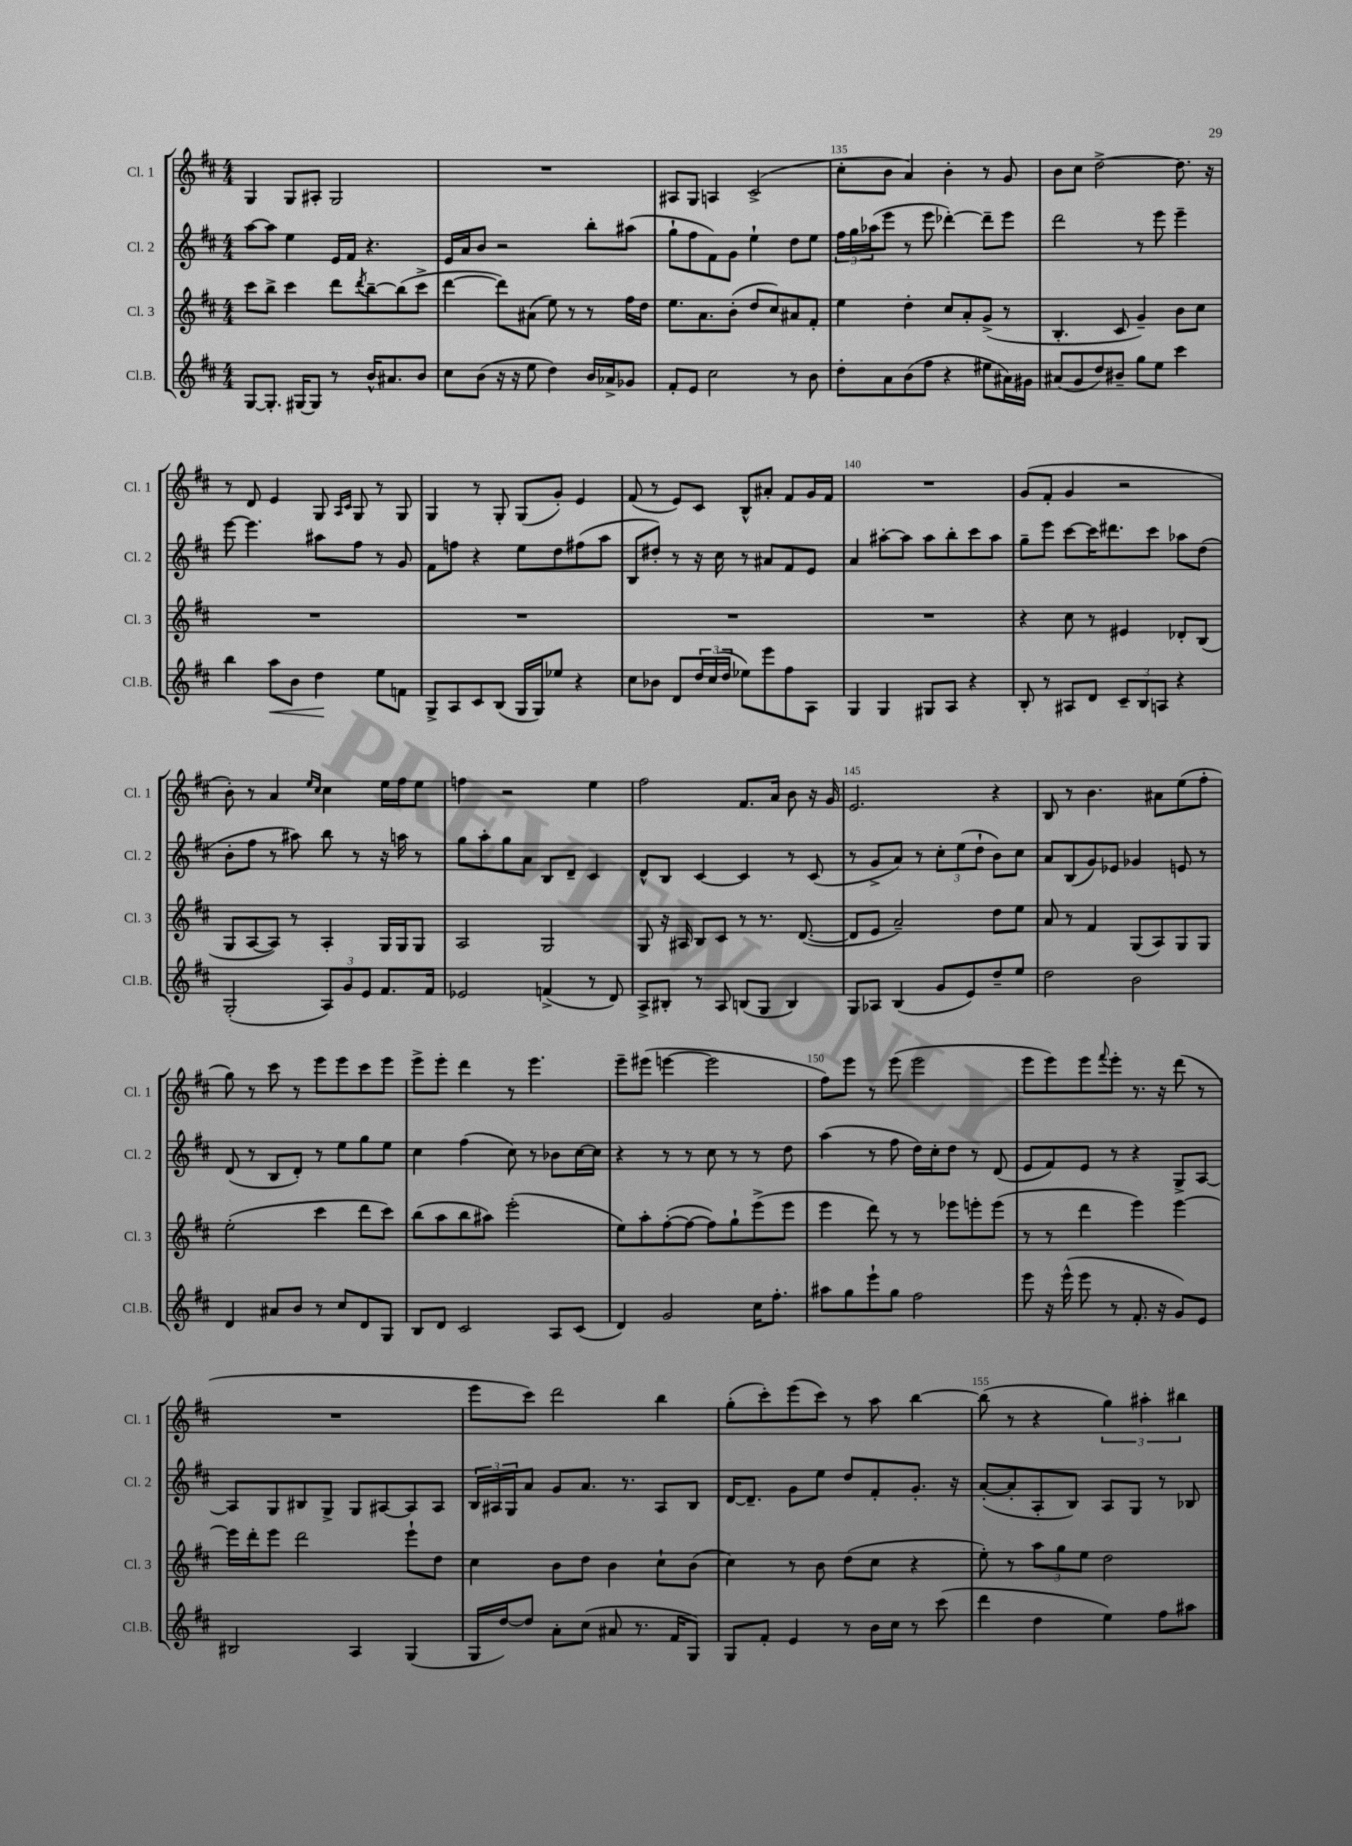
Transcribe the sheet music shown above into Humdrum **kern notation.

**kern	**dynam	**kern	**kern	**kern
*part4	*part4	*part3	*part2	*part1
*staff4	*staff4	*staff3	*staff2	*staff1
*I"Cl.B.	*	*I"Cl. 3	*I"Cl. 2	*I"Cl. 1
*I'Cl.B.	*	*I'Cl. 3	*I'Cl. 2	*I'Cl. 1
*clefG2	*	*clefG2	*clefG2	*clefG2
*k[f#c#]	*	*k[f#c#]	*k[f#c#]	*k[f#c#]
*M4/4	*	*M4/4	*M4/4	*M4/4
=132	=132	=132	=132	=132
[8G/L	.	8ccc#\L	[8aa\L	4G/
8.G'/J]	.	8bb^\J	8aa\J]	.
.	.	4ccc#\	4ee\	8G/L
[16G#X/KL	.	.	.	.
8G#/J]	.	.	.	8A#X'/J
8r	.	8ddd\L	16e/LL	2G/
.	.	.	16f#/JJ	.
.	.	8qddd/	.	.
16b^^/KL	.	[8bb~\	4.r	.
8.a#X/	.	.	.	.
.	.	(8bb\]	.	.
8b/J	.	8ccc#^\J	.	.
=133	=133	=133	=133	=133
8cc#\L	.	[4ddd\	16e/LL	1r
.	.	.	16a/J	.
(8b\J	.	.	8b/J	.
16r	.	8ddd\L])	2r	.
16r	.	.	.	.
8ee\	.	(8a#X\J	.	.
4dd\)	.	8ee\)	.	.
.	.	8r	.	.
16b/LL	.	8r	8bb'\L	.
16a-X^/J	.	.	.	.
8g-X/J	.	16ff#\LL	(8aa#X\J	.
.	.	16dd\JJ	.	.
=134	=134	=134	=134	=134
8f#'/L	.	8.ee\L	8gg`\L	8A#X/L
8e/J	.	.	8ff#\	8G/J
.	.	8.a\	.	.
2cc#\	.	.	8f#\)	4An/
.	.	(8b'\J	8g\J	.
.	.	8dd/L	4ee`\	(2c#^/
.	.	8cc#/)	.	.
8r	.	8a#X/	8dd\L	.
8b\	.	8f#'/J	8ee\J	.
=135	=135	=135	=135	=135
8dd'\L	.	4ee\	24ff#\LL	8cc#'\L
.	.	.	24gg\	.
.	.	.	(24aa-X\J	.
8a\	.	.	8eee\J	8b\J
(8b\	.	4dd'\	8r	4a/)
8ff#\J	.	.	8eee\	.
4r	.	8cc#/L	[4ddd-X'\)	4b'\
.	.	8a'/	.	.
8ee#X\L	.	(8g^/J	8ddd-~\L]	8r
16a#X\L)	.	8r	8eee\J	8g/
16g#X\JJ	.	.	.	.
=136	=136	=136	=136	=136
(8a#X/L	.	4.B'/	2ddd\	8b\L
8g/	.	.	.	8cc#\J
8dd/)	.	.	.	[2dd^\
8b#X~/J	.	8c#/	.	.
8gg\L	.	4g~/)	8r	.
8ee\J	.	.	8eee\	.
4ccc#\	.	8b\L	4eee~\	8.dd\]
.	.	8cc#\J	.	.
.	.	.	.	16r
!!LO:LB:g=z
=137	=137	=137	=137	=137
4bb\	.	1r	[8eee\	8r
.	.	.	4.eee\]	8d/
!	!LO:HP:b	!	!	!
8aa\L	<	.	.	4e/
8b\J	.	.	.	.
4dd\	.	.	8aa#X\L	8G/
.	.	.	.	16qqA/LL
.	.	.	.	16qqc#/JJ
.	.	.	8ff#\J	8G/
8ee\L	[	.	8r	8r
8fn\J	.	.	8g/	8G/
=138	=138	=138	=138	=138
8G^/L	.	1r	8f#\L	4G/
8A/	.	.	8ffn\J	.
8c#/	.	.	4r	8r
(8B/J	.	.	.	8G'/
16G/LL	.	.	8ee\L	(8G/L
16G/J)	.	.	.	.
8ee-X/J	.	.	8dd\	8g'/J)
4r	.	.	(8ff#X\	4e/
.	.	.	8aa\J	.
=139	=139	=139	=139	=139
8cc#\L	.	1r	8B/L	(8f#/
8b-X\J	.	.	8dd#X'/J)	8r
8d/L	.	.	8r	8e/L)
24dd/L	.	.	16r	8c#/J
(24cc#/	.	.	.	.
.	.	.	16cc#\	.
24dd/JJ	.	.	.	.
8ee-X\L)	.	.	8r	8B^^/L
8eee\	.	.	8a#X/L	8a#X'/J
8ff#\	.	.	8f#/	8f#/L
8A\J	.	.	8e/J	16g/L
.	.	.	.	16f#/JJ
=140	=140	=140	=140	=140
4G/	.	1r	4a/	1r
4G/	.	.	[8aa#X'\L	.
.	.	.	8aa#\J]	.
8G#X/L	.	.	8aa#\L	.
8A/J	.	.	8bb'\	.
4r	.	.	8ccc#\	.
.	.	.	8aa#\J	.
=141	=141	=141	=141	=141
8B'/	.	4r	8gg~\L	(8g/L
8r	.	.	8eee\J	8f#'/J
8A#X/L	.	8cc#\	[8ccc#\L	4g/
8d/J	.	8r	16ccc#\K]	.
.	.	.	8.ddd#X\	.
12c#~/L	.	4e#X/	.	2r
12B/	.	.	.	.
.	.	.	8ccc#\J	.
12An/J	.	.	.	.
4r	.	8d-X'/L	8aa-X\L	.
.	.	(8B/J	(8dd\J	.
!!LO:LB:g=z
=142	=142	=142	=142	=142
(2G'/	.	8G/L	8b'\L	8b'\)
.	.	[8A/	8ff#\J	8r
.	.	8A/J])	8r	4a/
.	.	8r	8aa#X\)	.
.	.	.	.	16qqee/LL
.	.	.	.	16qqcc#/JJ
12A/L)	.	4A'/	8bb\	4cc#\
12g/	.	.	.	.
.	.	.	8r	.
12e/J	.	.	.	.
8.f#/L	.	16G/LL	16r	16ee\LL
.	.	16G/J	16aan\	16ff#\J
.	.	8G/J	8r	8ee\J
16f#/Jk	.	.	.	.
=143	=143	=143	=143	=143
2e-X/	.	2A/	8gg\L	4ffn\
.	.	.	8aa'\	.
.	.	.	8gg\	2r
.	.	.	8a\J	.
(4fn^/	.	2G/	8B/L	.
.	.	.	8d~/J	.
8r	.	.	4c#/	4ee\
8d/)	.	.	.	.
=144	=144	=144	=144	=144
8A^/L	.	8G/	8d^^/L	2ff#\
8B#X'/J	.	16r	8B/J	.
.	.	16A#X/	.	.
8r	.	8B/L	[4c#/	.
8A/	.	8c#/J	.	.
(8Bn/L	.	8r	4c#/]	8.f#/L
8G/J	.	8.r	.	.
.	.	.	.	16a/Jk
4B/)	.	.	8r	8b\
.	.	([8.d/	.	.
.	.	.	(8c#/	16r
.	.	.	.	16g/
=145	=145	=145	=145	=145
8G/L	.	8d/L]	8r	2.e/
8A-X/J	.	8e/J	8g^/L	.
(4B/	.	2a~/)	8a/J)	.
.	.	.	8r	.
8g/L	.	.	12cc#'\L	.
.	.	.	(12ee\	.
8e/)	.	.	.	.
.	.	.	12dd`\J	.
8dd~/	.	8dd\L	8b\L)	4r
8ee/J	.	8ee\J	8cc#\J	.
=146	=146	=146	=146	=146
2dd\	.	8a/	8a/L	8B/
.	.	8r	(8B/	8r
.	.	4f#/	8g/)	4.b\
.	.	.	8e-X/J	.
2b\	.	(8G/L	4g-X/	.
.	.	8A/)	.	8a#X\L
.	.	8G/	8en/	(8ee\
.	.	8G/J	8r	8ff#'\J
!!LO:LB:g=z
=147	=147	=147	=147	=147
4d/	.	(2ee'\	(8d/	8gg\)
.	.	.	8r	8r
8a#X/L	.	.	8B/L	8ccc#\
8b/J	.	.	8d'/J)	8r
8r	.	4ccc#\	8r	8eee\L
8cc#/L	.	.	8ee\L	8eee\
8d/	.	8ddd\L	8gg\	8ccc#\
8G/J	.	8ccc#\J)	8ee\J	8eee\J
=148	=148	=148	=148	=148
8B/L	.	(8bb\L	4cc#\	8eee^\L
8d/J	.	8aa\	.	8eee'\J
2c#/	.	8bb\	(4ff#\	4ddd\
.	.	8aa#X\J)	.	.
.	.	(2eee'\	8cc#\)	8r
.	.	.	8r	4.eee\
8A/L	.	.	8b-X\L	.
(8c#/J	.	.	[16cc#\L	.
.	.	.	16cc#\JJ]	.
=149	=149	=149	=149	=149
4d/)	.	8ee\L)	4r	8eee~\L
.	.	8aa'\	.	(8eee#X\J
2g/	.	([8ff#'\	8r	[4eeen\
.	.	8ff#\J_	8r	.
.	.	8ff#\L])	8cc#\	2eee\]
.	.	8gg`\	8r	.
16cc#\KL	.	(8eee^\	8r	.
8.ff#'\J	.	.	.	.
.	.	8eee\J	8dd\	.
=150	=150	=150	=150	=150
8aa#X\L	.	4eee\	(4aa\	8ff#\L)
8gg\	.	.	.	8eee\J
8eee`\	.	8ddd\)	8r	8r
8gg\J	.	8r	8ff#\	(8eee\
2ff#\	.	8r	16dd\LL)	2eee\
.	.	.	16cc#'\J	.
.	.	8eee-X\L	8dd\J	.
.	.	8eeen'\	8r	.
.	.	(8eee\J	(8d/	.
=151	=151	=151	=151	=151
8eee\	.	8r	8e/L	8eee\L
16r	.	8r	8f#/)	8eee\)
(16eee^^\	.	.	.	.
8eee\	.	4ddd\	8e/J	8eee\
.	.	.	.	8qqfff#/
8r	.	.	8r	8eee'\J
8.f#'/	.	4eee\)	4r	8.r
16r	.	.	.	16r
8g/L)	.	[4eee\	8G^/L	(8ddd\
8e/J	.	.	[8A/J	8r
!!LO:LB:g=z
=152	=152	=152	=152	=152
2B#X/	.	16eee\LL]	8A/L]	1r
.	.	16ddd'\J	.	.
.	.	8eee\J	8G/	.
.	.	2ddd\	8B#X/	.
.	.	.	8G^/J	.
4A/	.	.	8G/L	.
.	.	.	[8A#X/	.
(4G/	.	8eee`\L	8A#/]	.
.	.	8dd\J	8A#/J	.
=153	=153	=153	=153	=153
16G/LL	.	4cc#\	24B/LL	8eee\L
.	.	.	24A#X/	.
[16dd/J)	.	.	.	.
.	.	.	24G/J	.
8dd/J]	.	.	8a/J	8ccc#\J)
8a'\L	.	8b\L	8g/L	2ddd\
(8cc#\J	.	8dd\J	8.a/J	.
8a#X/	.	4b\	.	.
.	.	.	8.r	.
8.r	.	.	.	.
.	.	8cc#`\L	8A#/L	4bb\
16f#/KL	.	.	.	.
8G/J)	.	(8b\J	8B/J	.
=154	=154	=154	=154	=154
8G/L	.	4cc#\)	[16d/KL	(8gg'\L
.	.	.	8.d~/J]	.
8f#'/J	.	.	.	8ccc#'\)
4e/	.	8r	8g\L	(8eee\
.	.	8b\	8ee\J	8ccc#\J)
8r	.	(8dd\L	8dd/L	8r
16b\LL	.	8cc#\J	8f#'/	8aa\
16cc#\JJ	.	.	.	.
8r	.	4r	8.g'/J	[4bb\
(8ccc#\	.	.	.	.
.	.	.	16r	.
=155	=155	=155	=155	=155
4ddd\	.	8ee'\)	([8a'/L	(8bb\]
.	.	8r	8a'/]	8r
4dd\	.	12aa\L	8A'/	4r
.	.	12gg\	.	.
.	.	.	8B/J)	.
.	.	12ee\J	.	.
4ee\)	.	2dd\	8A/L	6gg\)
.	.	.	8G/J	.
.	.	.	.	6aa#X'\
8ff#\L	.	.	8r	.
.	.	.	.	6bb#X\
8aa#X\J	.	.	8B-X/	.
==	==	==	==	==
*-	*-	*-	*-	*-
